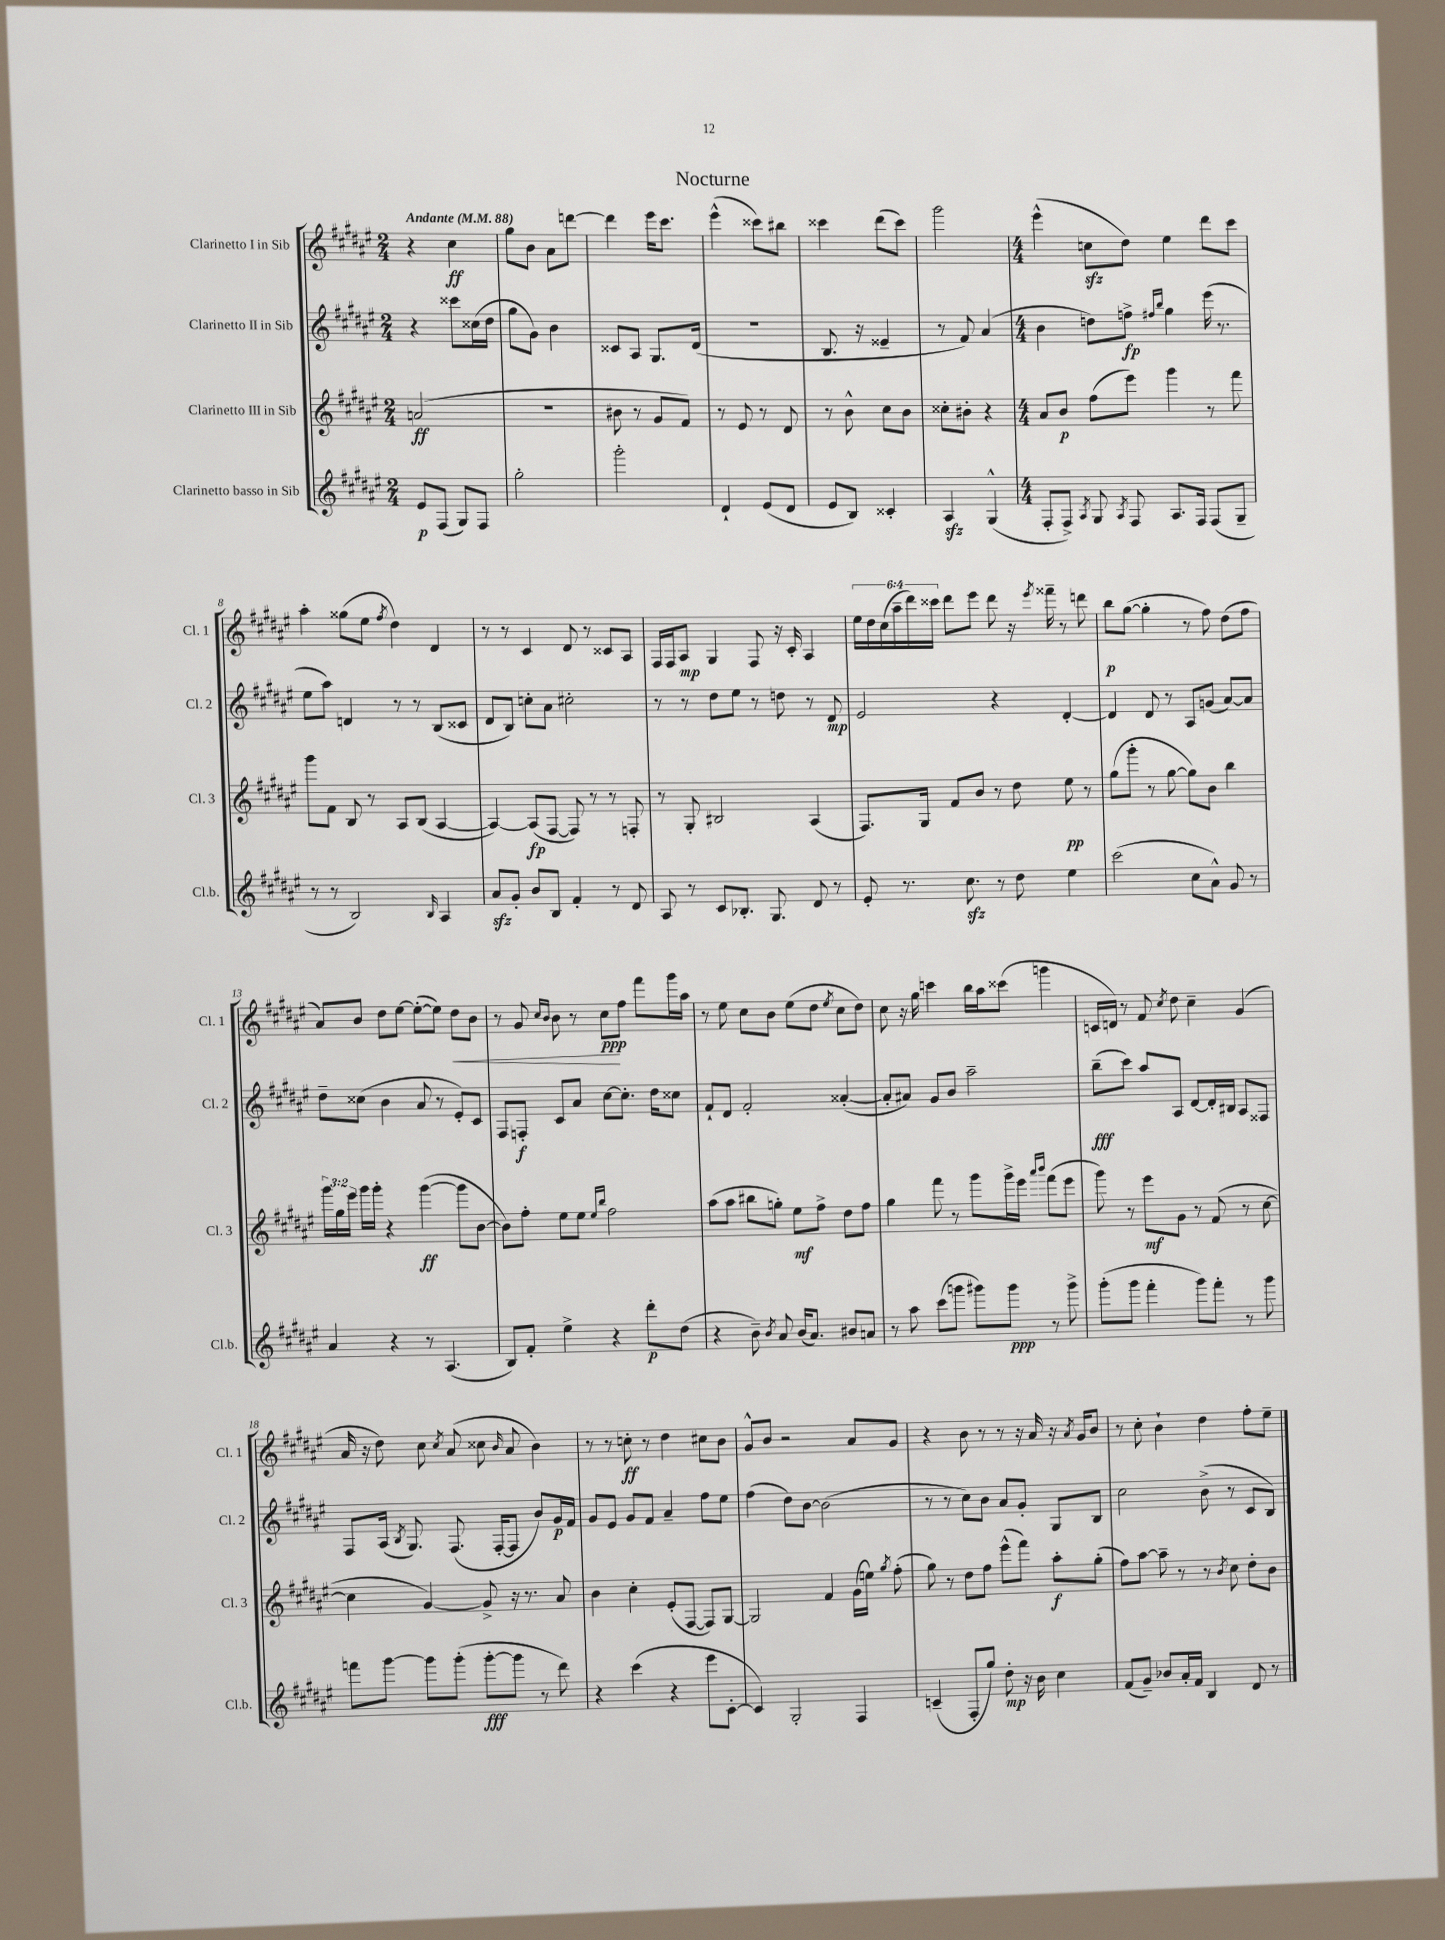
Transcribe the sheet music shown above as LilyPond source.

\header { title = "Nocturne" }
<<
\new StaffGroup <<
\new Staff = "s0" \with { instrumentName = "Clarinetto I in Sib" shortInstrumentName = "Cl. 1" } {
    \clef treble \key fis \major \numericTimeSignature \time 2/4 \override Staff.TupletNumber.text = #tuplet-number::calc-fraction-text \tempo "Andante" 4 = 88
    \autoBeamOff r4 cis''4\ff |
    gis''8[ b'8] ais'8[ d'''8]~ |
    d'''4 eis'''16[ cis'''8.] |
    eis'''4-^( cisis'''8[) bis''8] |
    cisis'''4 dis'''8[( cisis'''8]) |
    gis'''2 |
    \numericTimeSignature \time 4/4 eis'''4-^( c''8[\sfz dis''8]) eis''4 dis'''8[ cis'''8] |
    ais''4-. gisis''8[( eis''8] \acciaccatura { fis''8 } dis''4) dis'4 |
    r8 r8 cis'4 dis'8 r8 cisis'8[ ais8] |
    fis16[ fis16 ais8]\mp gis4 fis8 r16 cis'16-. ais4 |
    \tuplet 6/4 { eis''16[ dis''16 cis''16( ais''16-- dis'''16) cisis'''16] } dis'''8[ eis'''8] dis'''8 r16 \acciaccatura { eis'''8 } fisis'''16-- r8 d'''8 |
    b''8[\p gis''8]~( gis''4-. r8 fis''8) dis''8[( fis''8] |
    ais'8[) b'8] dis''8[ eis''8]~ eis''8[~-.( eis''8]) dis''8[\< b'8] |
    r8 gis'8 \grace { cis''16[ b'16] } b'8 r8 cis''8[\ppp\! fis''8] fis'''8[ gis'''16 ais''16] |
    r8 eis''8 cis''8[ b'8] eis''8[( dis''8] \acciaccatura { eis''8 } cis''8[ dis''8]) |
    cis''8 r16 gis''16 c'''4 b''16[ ais''16 cisis'''8]( g'''4 |
    c'16[ d'16]) r8 fis'8 \acciaccatura { cis''8 } dis''8 cis''4-- gis'4( |
    ais'16 r16 dis''8) cis''8 \acciaccatura { cis''8 } ais'8( cisis''8 \grace { b'16 } ais'8 b'4) |
    r8 r8 c''8-.\ff r8 dis''4 cis''8[ b'8] |
    gis'8[-^ b'8] r2 ais'8[ gis'8] |
    r4 b'8 r8 r8 r16 ais'16 r16 \acciaccatura { ais'8 } gis'16[ b'8] |
    r8 cis''8-. b'4-! dis''4 fis''8[-. eis''8]-- \bar "|." |
}
\new Staff = "s1" \with { instrumentName = "Clarinetto II in Sib" shortInstrumentName = "Cl. 2" } {
    \clef treble \key fis \major \numericTimeSignature \time 2/4
    \autoBeamOff r4 cisis'''8[ cisis''16( dis''16] |
    gis''8[ gis'8]) b'4 |
    cisis'8[ ais8] gis8.[ dis'16]( |
    R2 |
    b8. r16 eisis'4-- |
    r8 fis'8) ais'4( |
    \numericTimeSignature \time 4/4 b'4 d''8[) f''8]->\fp \grace { fis''16[ b''16] } gis''4 eis'''16( r8. |
    eis''8[ ais''8]) d'4 r8 r8 b8[( cisis'8] |
    dis'8[ b8]) c''8[-. ais'8] cis''2-. |
    r8 r8 dis''8[ eis''8] r8 d''8 r8 dis'8\mp |
    eis'2 r4 dis'4~-. |
    dis'4 dis'8 r8 ais8[ g'8]( ais'8[~) ais'8] |
    dis''8[-- cisis''8]( b'4 ais'8 r8 eis'8[-.) cis'8] |
    fis8[ f8]-.\f cis'8[ ais'8] cis''8[~ cis''8.]-. dis''16[ cisis''8] |
    fis'8[-! dis'8] fis'2-. aisis'4~-.( |
    aisis'8[-. ais'8]) gis'8[ b'8] ais''2-- |
    b''8[--\fff( cis'''8]) ais''8[ ais8] dis'8[~ dis'16-. bis16] ais8[ fisis8] |
    fis8[ ais16]( \acciaccatura { b8 } gis8.) fis8.( fis16[~-. fis8] b'8[) gis'16\p fis'16] |
    gis'8[ eis'8] gis'8[ fis'8] ais'4-- fis''8[ eis''8] |
    fis''4( dis''8[) b'8]~ b'2( |
    r8 r8 cis''8[) b'8] ais'8[ gis'8]-. gis8[ b8] |
    cis''2 b'8->( r8 cis'8[ b8]) \bar "|." |
}
\new Staff = "s2" \with { instrumentName = "Clarinetto III in Sib" shortInstrumentName = "Cl. 3" } {
    \clef treble \key fis \major \numericTimeSignature \time 2/4 \override Staff.TupletNumber.text = #tuplet-number::calc-fraction-text
    \autoBeamOff a'2\ff( |
    r2 |
    bis'8 r8 gis'8[ fis'8]) |
    r8 eis'8 r8 dis'8 |
    r8 b'8-^ cis''8[ b'8] |
    cisis''8[-. bis'8]-. r4 |
    \numericTimeSignature \time 4/4 ais'8[ b'8]\p fis''8[( eis'''8]) gis'''4 r8 fis'''8 |
    gis'''8[ fis'8] b8 r8 ais8[ b8]( ais4~ |
    ais4~) ais8[\fp( fis8]~ fis8) r8 r8 f8-. |
    r8 gis8-. bis2 ais4( |
    fis8.[) gis16] fis'8[ b'8] r8 dis''8 eis''8\pp r8 |
    gis''8[( gis'''8]-. r8 gis''8~ gis''8[) b'8] b''4 |
    \tuplet 3/2 { gis'''16[ gis''16 eis'''16] } gis'''16[ gis'''16]-. r4 gis'''4~\ff( gis'''8[ b'8]~ |
    b'8[) fis''8]-. eis''8[ eis''8] \grace { eis''16[ b''16] } fis''2 |
    ais''8[( ais''8] bis''8[ g''8]-.) eis''8[\mf fis''8]-> dis''8[ fis''8] |
    gis''4 fis'''8 r8 gis'''8[ gis'''16-> eis'''16] \grace { ais'''16[ b'''16] } fis'''8[( eis'''8] |
    gis'''8) r8 eis'''8[\mf gis'8] r8 fis'8( r8 cis''8~ |
    cis''4 gis'4~) gis'8-> r16 r8. ais'8 |
    b'4 cis''4-. eis'8[-.( fis8]~ fis8[) gis8]~ |
    gis2 fis'4 gis'16[( e''16]) \acciaccatura { gis''8 } fis''8-.( |
    gis''8) r8 dis''8[ fis''8] eis'''8[-^( fis'''8]) ais''8[-.\f gis''8]-.( |
    fis''8[) ais''8]~ ais''8-- r8 r8 \acciaccatura { b'8 } cis''8 dis''8[-. b'8] \bar "|." |
}
\new Staff = "s3" \with { instrumentName = "Clarinetto basso in Sib" shortInstrumentName = "Cl.b." } {
    \clef treble \key fis \major \numericTimeSignature \time 2/4
    \autoBeamOff eis'8[\p fis8]( gis8[) fis8] |
    gis''2-. |
    gis'''2-. |
    dis'4-! eis'8[( dis'8] |
    eis'8[ b8]) cisis'4-. |
    ais4\sfz gis4-^( |
    \numericTimeSignature \time 4/4 fis8[-. fis8]->) \acciaccatura { ais8 } gis8 \acciaccatura { ais8 } fis8 ais8.[ fis16] fis8[( gis8]-- |
    r8 r8 b2) \grace { b16 } ais4 |
    ais'8[\sfz gis'8]-. b'8[ b8] fis'4-. r8 dis'8 |
    ais8 r8 cis'8[ bes8.]-. gis8. dis'8 r8 |
    eis'8-. r8. cis''8.\sfz r8 dis''8 eis''4 |
    cis'''2( cis''8[ ais'8]-^) gis'8 r8 |
    ais'4 r4 r8 ais4.( |
    b8[) fis'8]-. eis''4-> r4 dis'''8[-.\p dis''8]( |
    r4 b'8--) \acciaccatura { b'8 } ais'8 b'16[( ais'8.]) bis'8[ a'8] |
    r8 ais''8 cis'''8[( g'''8] gis'''8[) gis'''8]\ppp r8 gis'''8-> |
    gis'''8[-.( gis'''8] fis'''4-. gis'''8[) fis'''8]-. r8 gis'''8 |
    f'''8[ gis'''8]~ gis'''8[ gis'''8]-.( gis'''8[~-.\fff gis'''8] r8 dis'''8) |
    r4 cis'''4( r4 eis'''8[ cis'8]~-. |
    cis'4) gis2-. fis4 |
    c'4--( fis8[-. gis''8]) dis''8-.\mp r16 b'16 cis''4 |
    fis'8[( gis'8]--) bes'8[ ais'16-. fis'16] b4 dis'8 r8 \bar "|." |
}
>>
>>
